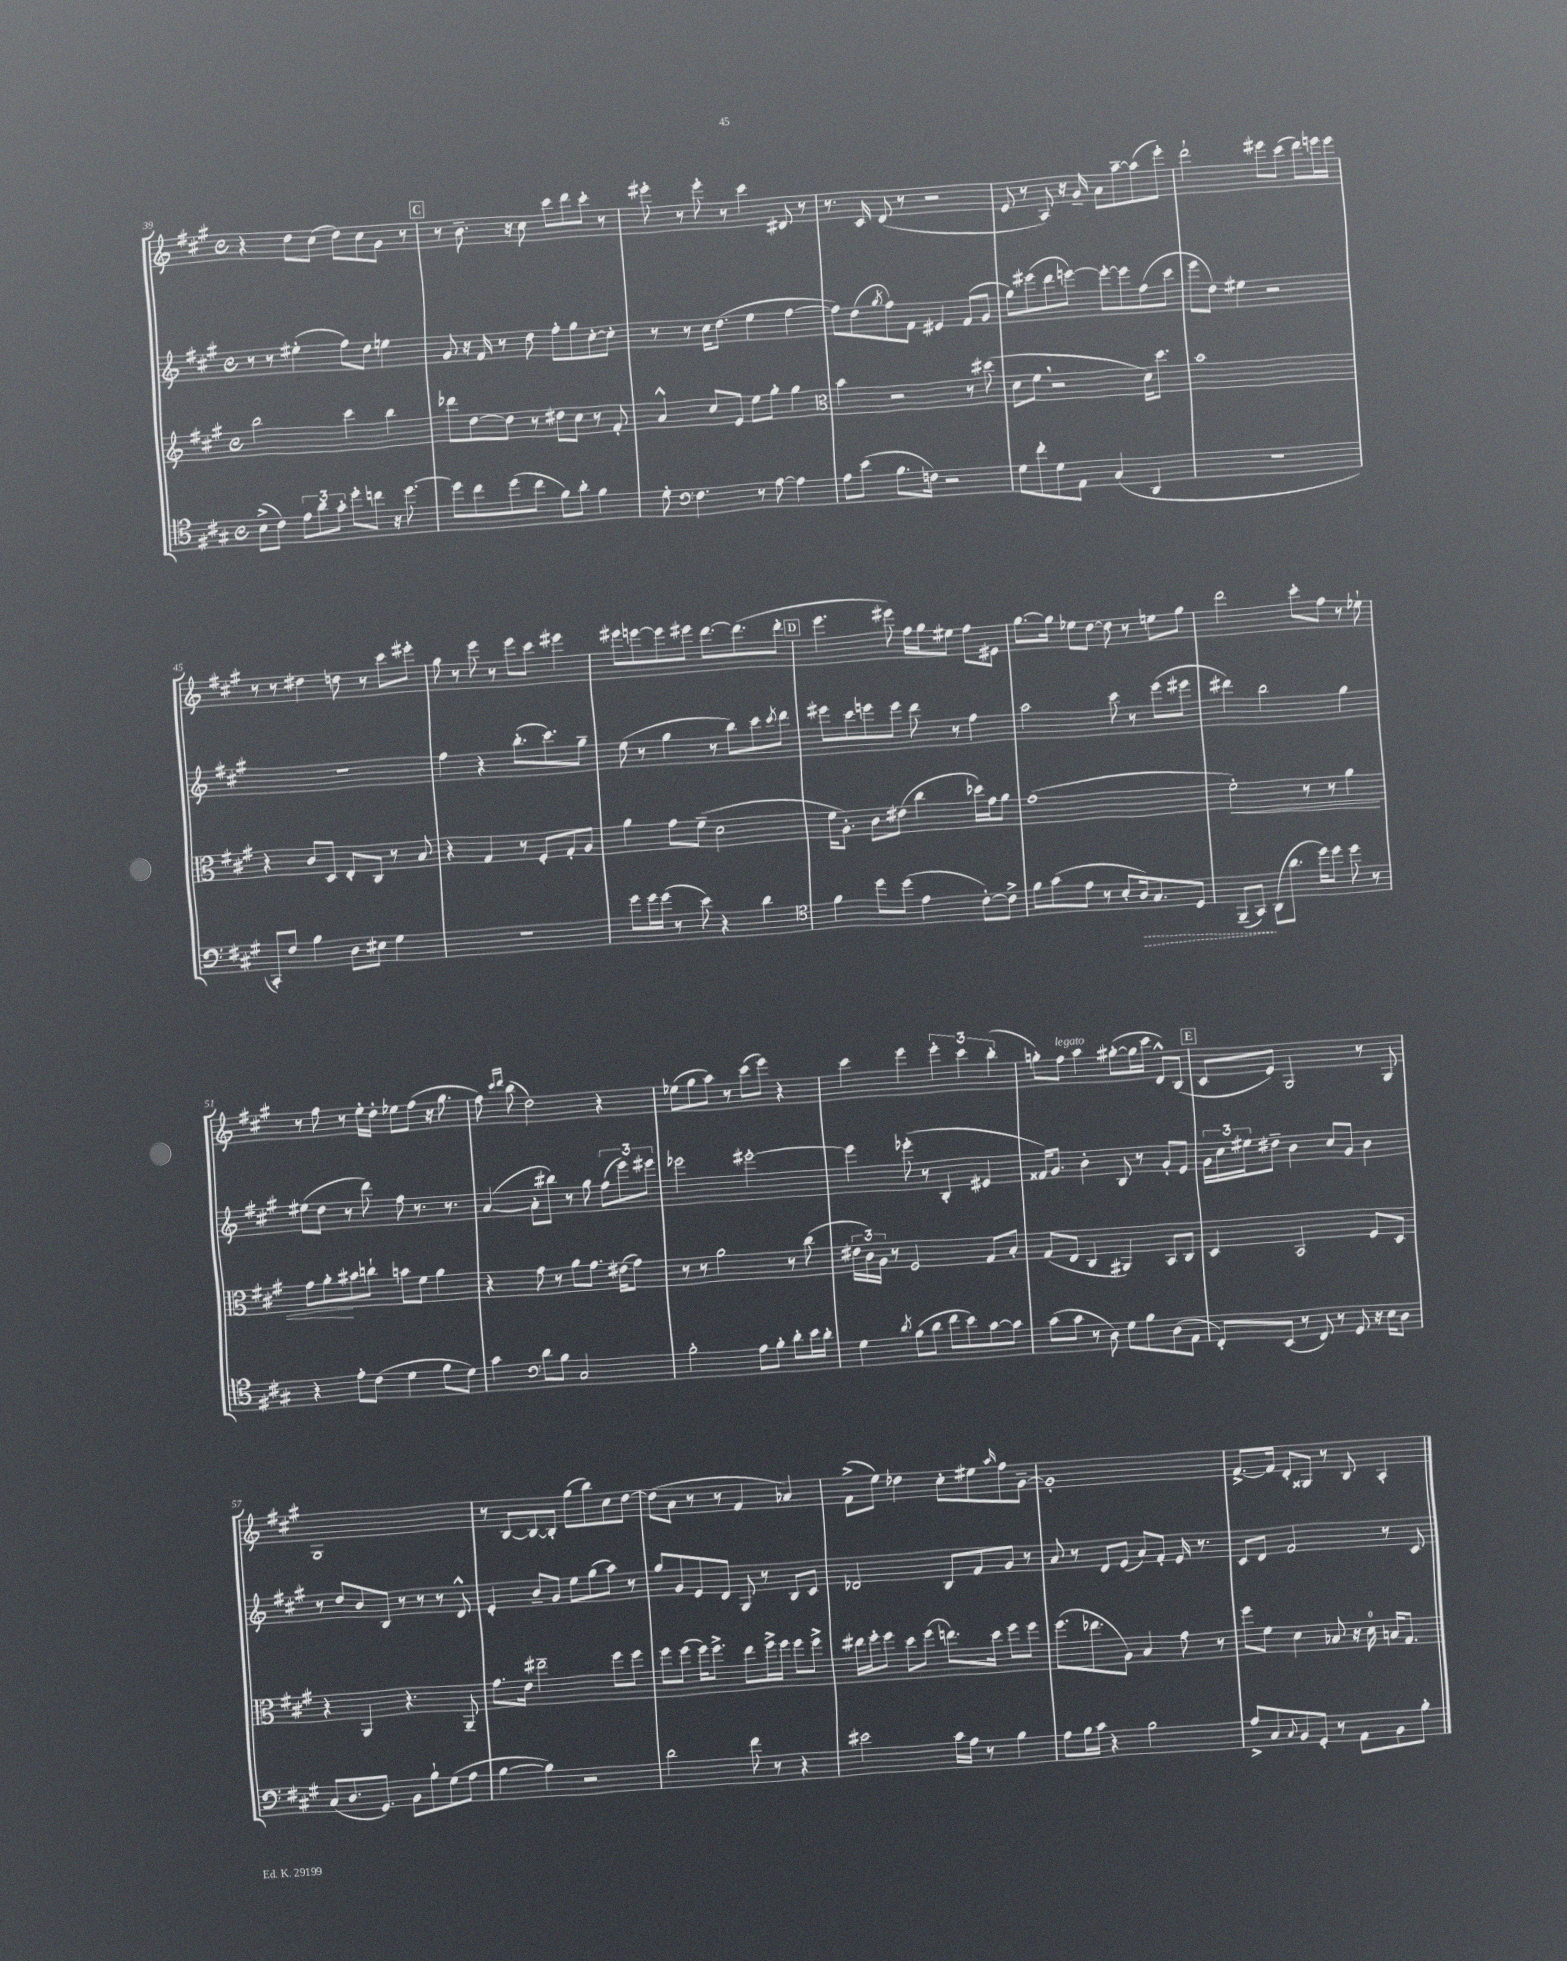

**kern	**dynam	**kern	**dynam	**kern	**kern
*part4	*part4	*part3	*part3	*part2	*part1
*staff4	*staff4	*staff3	*staff3	*staff2	*staff1
*clefC4	*	*clefG2	*	*clefG2	*clefG2
*k[f#c#g#]	*	*k[f#c#g#]	*	*k[f#c#g#]	*k[f#c#g#]
*M4/4	*	*M4/4	*	*M4/4	*M4/4
*met(c)	*	*met(c)	*	*met(c)	*met(c)
=39	=39	=39	=39	=39	=39
(8B^\L	.	2bb\	.	8r	4r
8c#\J)	.	.	.	8r	.
12e\L	.	.	.	(4ee#X'\	8dd\L
12a\	.	.	.	.	.
.	.	.	.	.	(8cc#\J
12g#'\J	.	.	.	.	.
8dd'\L	.	4ccc#\	.	8ff#\L)	8dd\L)
8ccn\J	.	.	.	8dd\J	8cc#\
16r	.	4bb\	.	4een\	8g#\J
[8.dd\	.	.	.	.	.
.	.	.	.	.	8r
!!LO:REH:place=s1:t=C
=40	=40	=40	=40	=40	=40
8dd\L]	.	8ddd-X\L	.	8g#/	8r
8cc#\	.	[8dd\	.	16r	8.b~\
.	.	.	.	16f#/	.
(8dd\	.	8dd\J]	.	8r	.
.	.	.	.	.	16r
8cc#\J	.	8r	.	8dd\	8cc#\
8f#\L)	.	8dd#X\L	.	8ff#'\L	8ccc#\L
8a'\J	.	8cc#\J	.	8gg#\	8ddd\
4f#\	.	8r	.	[8cc#'\	8ccc#'\J
.	.	8f#'/	.	8cc#'\J]	8r
=41	=41	=41	=41	=41	=41
8d'\	.	4a^^/	.	8r	8eee#X'\
*clefF4	*	*	*	*	*
4.F#\	.	.	.	8r	8r
.	.	8cc#/L	.	16cc#\KL	8eee#'\
.	.	.	.	(8.dd\J	.
.	.	8e/J	.	.	8r
8r	.	8ee\L	.	4ee\	4ccc#\
[8A\	.	8gg#'\J	.	.	.
4A\]	.	4gg#\	.	[4ff#\	8d#X/
.	.	.	.	.	8r
=42	=42	=42	=42	=42	=42
*	*	*clefC3	*	*	*
8A\L	.	4b\	.	8ff#\L])	8.r
(8e\J	.	.	.	(8dd\	.
.	.	.	.	.	16c#/
.	.	.	.	8qgg#/	.
8.B\L	.	2r	.	8ff#\)	(8d/
.	.	.	.	8f#\J	8r
16Fn\Jk)	.	.	.	.	.
2r	.	.	.	4e#X/	2r
.	.	8r	.	(8f#/L	.
.	.	(8dd#X\	.	8g#/J	.
=43	=43	=43	=43	=43	=43
8G#\L	.	8d\L	.	8gg#\L)	8e/
8f#'\	.	8f#,\J	.	(8eee#X\	8r
8G#\	.	2r	.	8ddd\	8A/)
8AA\J	.	.	.	[8eeen\J)	16r
.	.	.	.	.	16g#~/
(4C#/	.	.	.	8eee'\L_	8a\L
.	.	.	.	8eee\]	[8aa~\
4DD/	.	16d\KL)	.	(8ff#\	(8aa\]
.	.	8.dd\J	.	.	.
.	.	.	.	8ccc#\J	8eee'\J)
=44	=44	=44	=44	=44	=44
1r	.	1b	.	8eee\L	2ddd`\
.	.	.	.	8dd\J)	.
.	.	.	.	4ee#X\	.
.	.	.	.	2r	8eee#X\L
.	.	.	.	.	(8ccc#\J
.	.	.	.	.	8ddd\L)
.	.	.	.	.	16eeen\L
.	.	.	.	.	16eee\JJ
!!LO:LB:g=z
=45	=45	=45	=45	=45	=45
8CC#'/L)	.	4r	.	1r	8r
8F#/J	.	.	.	.	8r
4B\	.	8c#/L	.	.	4dd#X\
.	.	8D/J	.	.	.
8D\L	.	8E'/L	.	.	8ddn\
8E#X\J	.	8C#/J	.	.	8r
4G#\	.	8r	.	.	8ccc#\L
.	.	8B/	.	.	8eee#X'\J
=46	=46	=46	=46	=46	=46
1r	.	4r	.	4ff#\	8gg#\
.	.	.	.	.	8r
.	.	4G#/	.	4r	8eee\
.	.	.	.	.	8r
.	.	8r	.	(8.bb'\L	8eee\L
.	.	8F#'/L	.	.	8ccc#\J
.	.	.	.	8.ccc#\)	.
.	.	8G#'/	.	.	4eee#X\
.	.	8A/J	.	8gg#~\J	.
=47	=47	=47	=47	=47	=47
8g#\L	.	4a\	.	(8ee\	8eee#X\L
16g#\L	.	.	.	8r	[8eeen\
(16g#\JJ	.	.	.	.	.
8r	.	8g#\L	.	4gg#\	8eee\]
8e\)	.	(8f#~\J	.	.	8eee#X\J
4r	.	2d\	.	8r	[8.ddd\L
.	.	.	.	8bb\L)	.
.	.	.	.	.	(8.ddd\]
4d\	.	.	.	8ccc#\	.
.	.	.	.	8qccc#/	.
.	.	.	.	8ddd\J	8ddd'\J
!!LO:REH:place=s1:t=D
=48	=48	=48	=48	=48	=48
*clefC4	*	*	*	*	*
4f#\	.	16f#\KL	.	8eee#X\L	4.eee\
.	.	8.A'\J)	.	.	.
.	.	.	.	8ccc#\	.
8dd\L	.	8c#\L	.	8eeen\	.
(8dd\J	.	(8e#X\J	.	8eee\J	8eee#X\)
4e\	.	4cc#\	.	8ddd\	16ff#\LL
.	.	.	.	.	16gg#\J
.	.	.	.	8r	8ee#X\J
[8c#'\L)	.	16dd-X\LL)	.	4ff#\	8ff#\L
.	.	16g#\J	.	.	.
8c#^\J]	.	8a\J	.	.	8e#X\J
=49	=49	=49	=49	=49	=49
8f#\L	.	(1g#	.	2aa\	[8.gg#\L
(8g#\	.	.	.	.	.
.	.	.	.	.	16gg#\Jk]
8e\J	.	.	.	.	8ee-X\L
8r	.	.	.	.	[8dd\J
8B'/L	.	.	.	8ccc#\	8dd\]
!	!LO:HP:b	!	!	!	!
16A/k)	>	.	.	8r	8r
8.G#/	.	.	.	.	.
.	.	.	.	(8eee\L	8een\L
8D/J	.	.	.	8eee#X\J	8gg#\J
=50	=50	=50	=50	=50	=50
!	!	!	!LO:HP:b	!	!
(8FF#~/L	.	2f#'\)	<	4ddd#X\)	2ddd\
8GG#/J)	.	.	.	.	.
(8AA\L	]	.	.	2bb\	.
8.a\J	.	.	.	.	.
.	.	8r	.	.	8ccc#'\L
16dd\KL)	.	.	.	.	.
8dd\J	.	8r	.	.	8ff#\J
8dd\	.	4a\	.	4gg#\	8r
8r	.	.	.	.	8ee-X`\
!!LO:LB:g=z
=51	=51	=51	=51	=51	=51
4r	.	8g#\L	.	(8ee#X\L	8r
.	.	8a'\	.	8dd\J	8ff#\
8e'\L	.	8b#X\	[	8r	8r
(8c#\J	.	8ccn`\J	.	8ddd\)	16ee'\LL
.	.	.	.	.	16dd'\JJ
4d\	.	8bn\L	.	8ff#\	8ee-X\L
.	.	8f#\J	.	8.r	(8ff#\J
8f#\L	.	4a\	.	.	16r
.	.	.	.	8.r	8.gg#\
8d\J)	.	.	.	.	.
=52	=52	=52	=52	=52	=52
4g#\	.	4r	.	([4a/	8ff#\)
.	.	.	.	.	16qqccc#/LL
.	.	.	.	.	16qqddd/JJ
.	.	.	.	.	(8bb\
*clefF4	*	*	*	*	*
8d\L	.	8g#\	.	8a'\L]	2dd\)
8B\J	.	8r	.	8bb#X\J)	.
2C#/	.	8a\L	.	8r	.
.	.	8.g#\J	.	8gg#\	.
.	.	.	.	(12ff#\L	4r
.	.	(16e#X\KL	.	.	.
.	.	.	.	12eee\)	.
.	.	8g#\J)	.	.	.
.	.	.	.	12eee#X\J	.
=53	=53	=53	=53	=53	=53
2B'\	.	8r	.	2eee-X\	(8ee-X\L
.	.	8r	.	.	8gg#\
.	.	2a\	.	.	8aa\J)
.	.	.	.	.	8r
8A\L	.	.	.	[2eee#X'\	(8ccc#\L
8B'\J	.	.	.	.	8eee\J)
8d'\L	.	8r	.	.	4r
16e\L	.	(8cc#\	.	.	.
16d'\JJ	.	.	.	.	.
=54	=54	=54	=54	=54	=54
4G#\	.	24e#X\LL	.	4eee#\]	4ccc#\
.	.	24c#\)	.	.	.
.	.	24A\JJ	.	.	.
.	.	8r	.	.	.
8qd/	.	.	.	.	.
(8B\L	.	2F#/	.	(8eee-X'\	4eee\
8d\J	.	.	.	8r	.
8f#\L	.	.	.	4B'/	6eee'\
8e\)	.	.	.	.	.
.	.	.	.	.	6ccc#\
[8c#\	.	8G#/L	.	4e#X/	.
.	.	.	.	.	(6bb'\
8c#\J]	.	8B'/J	.	.	.
=55	=55	=55	=55	=55	=55
(8c#\L	.	(8G#/L	.	16f##X/KL)	8ggn'\L)
.	.	.	.	8.g#/J	.
!	!	!	!	!	!LO:TX:a:i:t=legato
8c#\J	.	8E/J	.	.	8ff#\J
8r	.	4C#/	.	4b'\	4aa\
8D\)	.	.	.	.	.
8G#\L	.	4AA#X/)	.	8B/	([8gg#X'\L
8B\	.	.	.	8r	16gg#\L]
.	.	.	.	.	16ccc#\JJ
(8D\	.	8BB/L	.	8g#'/L	8d^^/L)
8AA\J	.	8C#/J	.	8e/J	(8B/J
!!LO:REH:place=s1:t=E
=56	=56	=56	=56	=56	=56
8FF#'/L)	.	4D/	.	24g#\LL	8c#/L
.	.	.	.	24cc#\	.
.	.	.	.	24ee#X\J	.
(8EE/J	.	.	.	8dd#X~\J	8e/J)
8r	.	2BB/	.	4b\	2G#/
8FF#/)	.	.	.	.	.
8r	.	.	.	8cc#/L	.
8GG#/	.	.	.	8g#/J	.
16r	.	8F#/L	.	4b\	8r
16E\KL	.	.	.	.	.
8D\J	.	8D/J	.	.	8G#/
!!LO:LB:g=z
=57	=57	=57	=57	=57	=57
(8C#/L	.	4r	.	8r	1G#
8.D/	.	.	.	8dd/L	.
.	.	4AA/	.	8b/	.
8.GG#/J)	.	.	.	.	.
.	.	.	.	8B/J	.
8BB\L	.	4.r	.	8r	.
8B`\	.	.	.	8r	.
(8G#\	.	.	.	8r	.
8A\J	.	8AA~/	.	8d^^/	.
=58	=58	=58	=58	=58	=58
[4B\	.	8.g#\L	.	4e'/	8r
.	.	.	.	.	[8B/L
.	.	16e\Jk	.	.	.
4B\])	.	2ee#X~\	.	8b~/L	8B/_
.	.	.	.	8g#/J	8B'/J]
2r	.	.	.	8ee\L	(8gg#\L
.	.	.	.	(8gg#\	8bb\)
.	.	8ff#\L	.	8aa\J)	8cc#\
.	.	8ff#\J	.	8r	[8dd\J
=59	=59	=59	=59	=59	=59
2d\	.	8ff#\L	.	8gg#/L	(8dd\L]
.	.	(8ff#\J	.	8g#/	8a\J
.	.	16ff#\KL)	.	8e/	8r
.	.	8.ff#^\J	.	.	.
.	.	.	.	8d/J	8r
8f#\	.	8ee\L	.	8G#/	4f#/
8r	.	16ff#^\L	.	8r	.
.	.	16ff#\JJ	.	.	.
4r	.	8ff#\L	.	8B/L	4a-X/)
.	.	8ff#^\J	.	8c#/J	.
=60	=60	=60	=60	=60	=60
2e#X\	.	16ee#X\LL	.	2d-X/	(8f#^\L
.	.	16ff#'\J	.	.	.
.	.	8ff#\J	.	.	8ee\J)
.	.	8dd\L	.	.	4dd-X\
.	.	(8ff#\J	.	.	.
16c#\LL	.	8.een\L)	.	8B/L	8cc#'\L
16A\JJ	.	.	.	.	.
8r	.	.	.	8f#/	8ee#X\
.	.	16dd\Jk	.	.	.
.	.	.	.	.	16qqaa/
4B\	.	8ff#\L	.	8g#/J	8ff#\
.	.	8ff#\J	.	8r	[8g#~\J
=61	=61	=61	=61	=61	=61
8A\L	.	(8.ff#\L	.	8a/	1g#']
16B\L	.	.	.	8r	.
16c#\JJ	.	8.ee-X\	.	.	.
4r	.	.	.	8d/L	.
.	.	8A\J)	.	(8e/J	.
2B\	.	4B/	.	8a/L)	.
.	.	.	.	8f#'/J	.
.	.	8g#\	.	16e/	.
.	.	.	.	8.r	.
.	.	8r	.	.	.
=62	=62	=62	=62	=62	=62
8A^/L	.	8ff#\L	.	8c#/L	[8.f#^/L
8C#/	.	8f#\J	.	8d/J	.
.	.	.	.	.	16f#/Jk]
8qqC#/	.	.	.	.	.
8BB/	.	4d\	.	2f#/	8d'/L
8GG#'/J	.	.	.	.	8G##X/J
8r	.	8B-X/	.	.	8r
8AA\L	.	16r	.	.	8B/
.	.	16d\	.	.	.
8BB\	.	16Bn/KL	.	8r	4A'/
.	.	8.G#/J	.	.	.
8B'\J	.	.	.	8c#/	.
==	==	==	==	==	==
*-	*-	*-	*-	*-	*-
